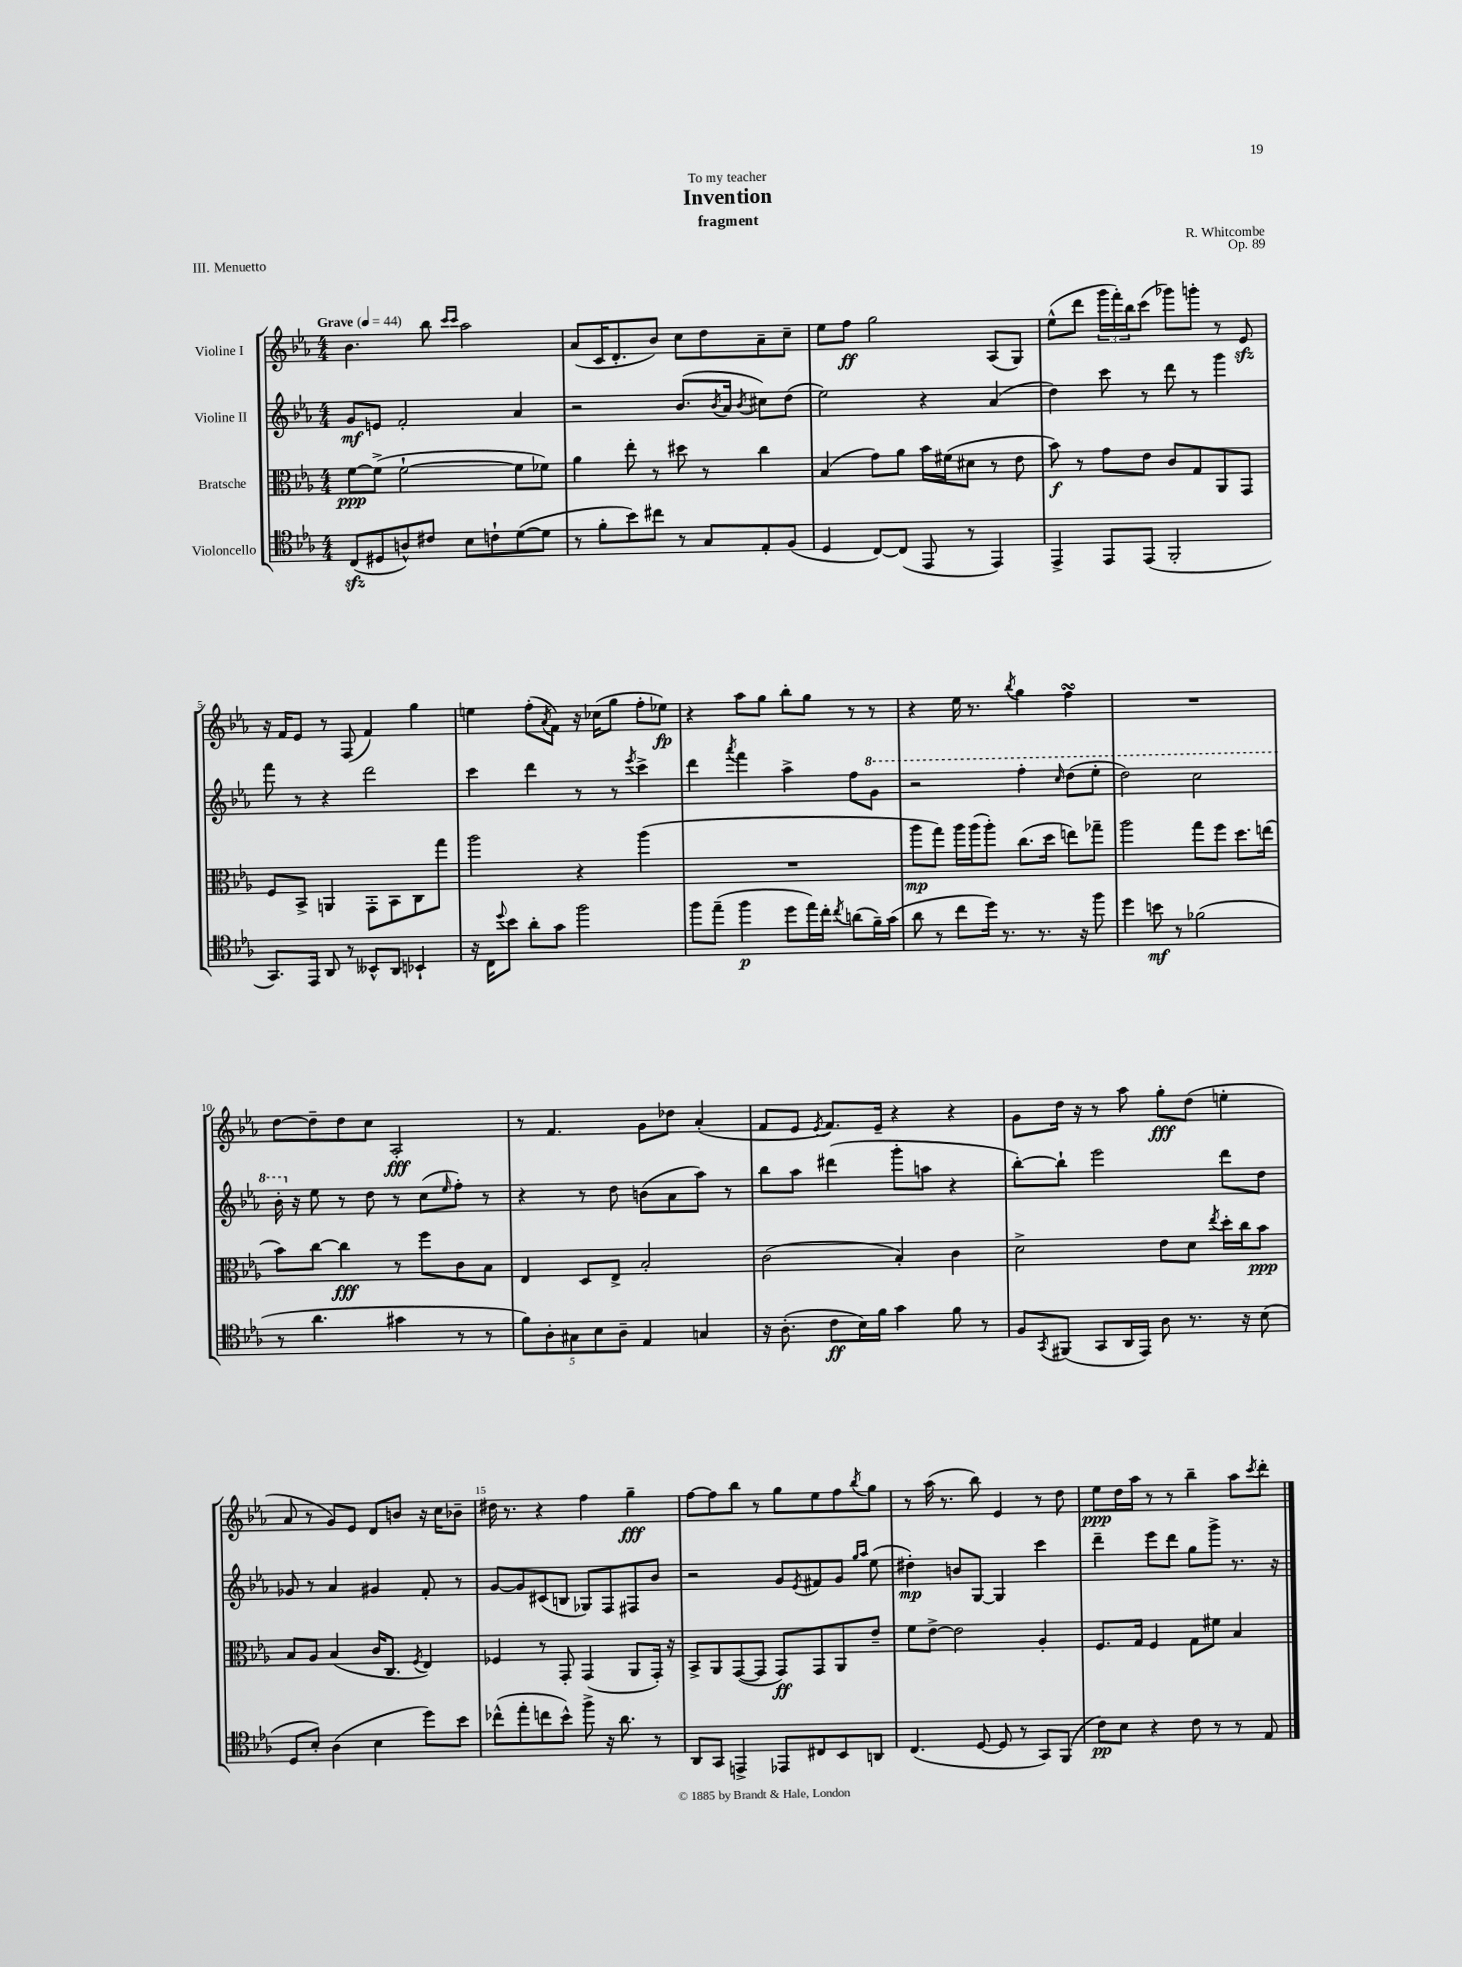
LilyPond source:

\header { title = "Invention" composer = "R. Whitcombe" subtitle = "fragment" dedication = "To my teacher" opus = "Op. 89" piece = "III. Menuetto" }
<<
\new StaffGroup <<
\new Staff = "s0" \with { instrumentName = "Violine I" } {
    \clef treble \key ees \major \numericTimeSignature \time 4/4 \tempo "Grave" 4 = 44
    bes'4. bes''8 \grace { c'''16 c'''16 } aes''2 |
    aes'8( c'16 d'8.-. bes'8) c''8 d''8 aes'8-- c''8-- |
    ees''8 f''8\ff g''2 aes8( g8) |
    ees''8-^( d'''8 \tuplet 3/2 { g'''16 f'''16-.) bes''16 } c'''8( ges'''8) g'''8-. r8 ees'8\sfz |
    r16 f'16 ees'8 r8 f8( f'4) g''4 |
    e''4 f''8-.( \acciaccatura { aes'8 } f'8) r16 ces''16( g''8 f''8-. ees''8\fp) |
    r4 aes''8 g''8 bes''8-. g''8 r8 r8 |
    r4 ees''16 r8. \acciaccatura { bes''8 } g''4 f''4\turn |
    R1 |
    d''8~ d''8-- d''8 c''8 aes2-.\fff |
    r8 f'4. g'8 des''8 aes'4-.( |
    f'8 ees'8 \acciaccatura { ees'8 } f'8.) ees'16-- r4 r4 |
    g'8 d''16 r16 r8 aes''8 g''8-.\fff d''8( e''4-. |
    aes'8 r8 g'8) ees'8 d'8 b'8 r16 c''16 bes'8-- |
    dis''16 r8. r4 f''4 g''4--\fff |
    f''8~ f''8 bes''8 r8 g''8 ees''8 f''8 \acciaccatura { bes''8 } g''8 |
    r8 aes''16( r8. bes''8) ees'4 r8 d''8 |
    ees''8\ppp d''16 aes''16 r8 r8 bes''4-- aes''8 \acciaccatura { c'''8 } d'''8-. \bar "|." |
}
\new Staff = "s1" \with { instrumentName = "Violine II" } {
    \clef treble \key ees \major \numericTimeSignature \time 4/4
    g'8\mf e'8 f'2-. aes'4 |
    r2 bes'8.( \acciaccatura { bes'8 } aes'16 \acciaccatura { bes'8 } cis''8) d''8( |
    ees''2) r4 aes'4( |
    d''4) c'''8 r8 d'''8 r8 g'''4 |
    f'''8 r8 r4 d'''2 |
    c'''4 d'''4 r8 r8 \acciaccatura { ees'''8 } c'''4-> |
    d'''4 \acciaccatura { aes'''8 } f'''4 aes''4-> f''8 \ottava #1 g''8 |
    r2 f'''4-. \grace { c'''16 } d'''8( ees'''8-. |
    d'''2) c'''2 |
    bes''16-. \ottava #0 r16 ees''8 r8 d''8 r8 c''8( \grace { ees''16 } f''8-.) r8 |
    r4 r8 d''8 b'8( aes'8 aes''8) r8 |
    bes''8 aes''8 dis'''4( g'''8-. a''8 r4 |
    bes''8~-.) bes''8-! ees'''2 d'''8 d''8 |
    ges'8 r8 aes'4 gis'4 f'8-. r8 |
    g'8~ g'8 cis'8( b8 ges8) f8 fis8 bes'8 |
    r2 g'8 \acciaccatura { ees'8 } fis'8 g'8 \grace { g''16 aes''16 } ees''8( |
    dis''4-.\mp) b'8 g8~ g4 c'''4 |
    d'''4-- ees'''8 d'''8 g''8 g'''8-> r8. r16 \bar "|." |
}
\new Staff = "s2" \with { instrumentName = "Bratsche" } {
    \clef alto \key ees \major \numericTimeSignature \time 4/4
    f'8~\ppp f'8->( f'2~-! f'8 fes'8) |
    aes'4 ees''8-. r8 dis''8 r8 c''4 |
    bes4( g'8) aes'8 bes'16 fis'16( dis'8 r8 ees'8 |
    bes'8\f) r8 g'8 ees'8 c'8 g8 aes,8 g,8 |
    f8 bes,8-> a,4 g,8-. bes,8 c8 g''8 |
    aes''2 r4 aes''4( |
    R1 |
    aes''8\mp g''8) aes''16 aes''16( aes''8-.) c''8.( d''16 e''8) ges''8-- |
    aes''2 g''8 f''8 d''8. e''16( |
    bes'8) c''8~ c''4\fff r8 f''8 c'8 bes8 |
    ees4 d8 ees8-> bes2-. |
    c'2( bes4-.) c'4 |
    d'2-> ees'8 d'8 \acciaccatura { ees''8 } d''16-. c''16 bes'8\ppp |
    bes8 aes8 bes4( c'16 c8. \acciaccatura { f8 } ees4) |
    fes4 r8 g,8-. g,4( aes,8 g,16-.) r16 |
    bes,8-> aes,8 g,8~( g,8 g,8\ff) g,8 aes,8 ees'8-- |
    f'8 ees'8~-> ees'2 aes4-. |
    f8. g16 f4 g8 fis'8 bes4 \bar "|." |
}
\new Staff = "s3" \with { instrumentName = "Violoncello" } {
    \clef tenor \key ees \major \numericTimeSignature \time 4/4
    c8\sfz( dis8 a8-^) cis'8 bes8 c'8-! d'8~( d'8 |
    r8 f'8-. bes'8) cis''8 r8 g8 ees8-. f8( |
    d4 c8~) c8( ees,8 r8 ees,4) |
    ees,4-> ees,8 ees,8( f,2-. |
    g,8.) ees,16 aes,8 r8 beses,8-^ aes,8 bes,4-! |
    r16 c16 \appoggiatura { d''8 } bes'8 aes'8-. g'8 f''2 |
    f''8 ees''8--( f''4\p d''8 ees''16) c''16-. \acciaccatura { c''8 } a'8( f'16--) g'16( |
    aes'8 r8 c''8 d''16) r8. r8. r16 f''8 |
    d''4 b'8\mf r8 fes'2( |
    r8 aes'4. gis'4 r8 r8 |
    \tuplet 5/4 { f'8) aes8-. gis8 bes8 aes8-- } ees4 g4 |
    r16 aes8.-.( c'8\ff bes16) f'16 g'4 f'8 r8 |
    f8 \acciaccatura { g,8 } fis,8( g,8 aes,16 ees,16) aes8 r8. r16 bes8( |
    d8 bes8-.) aes4( bes4 d''8) bes'8 |
    ces''8-^( ees''8-. c''8 bes'8-^) f''8-> r16 aes'8. r8 |
    aes,8 g,8 e,4-> ees,8 cis8 bes,8 a,8 |
    c4.( d8~ d8 r8 g,8) f,8( |
    c'8\pp) bes8 r4 c'8 r8 r8 ees8 \bar "|." |
}
>>
>>
\layout { \context { \Score \override BarNumber.break-visibility = ##(#f #t #t) barNumberVisibility = #(every-nth-bar-number-visible 5) } }
